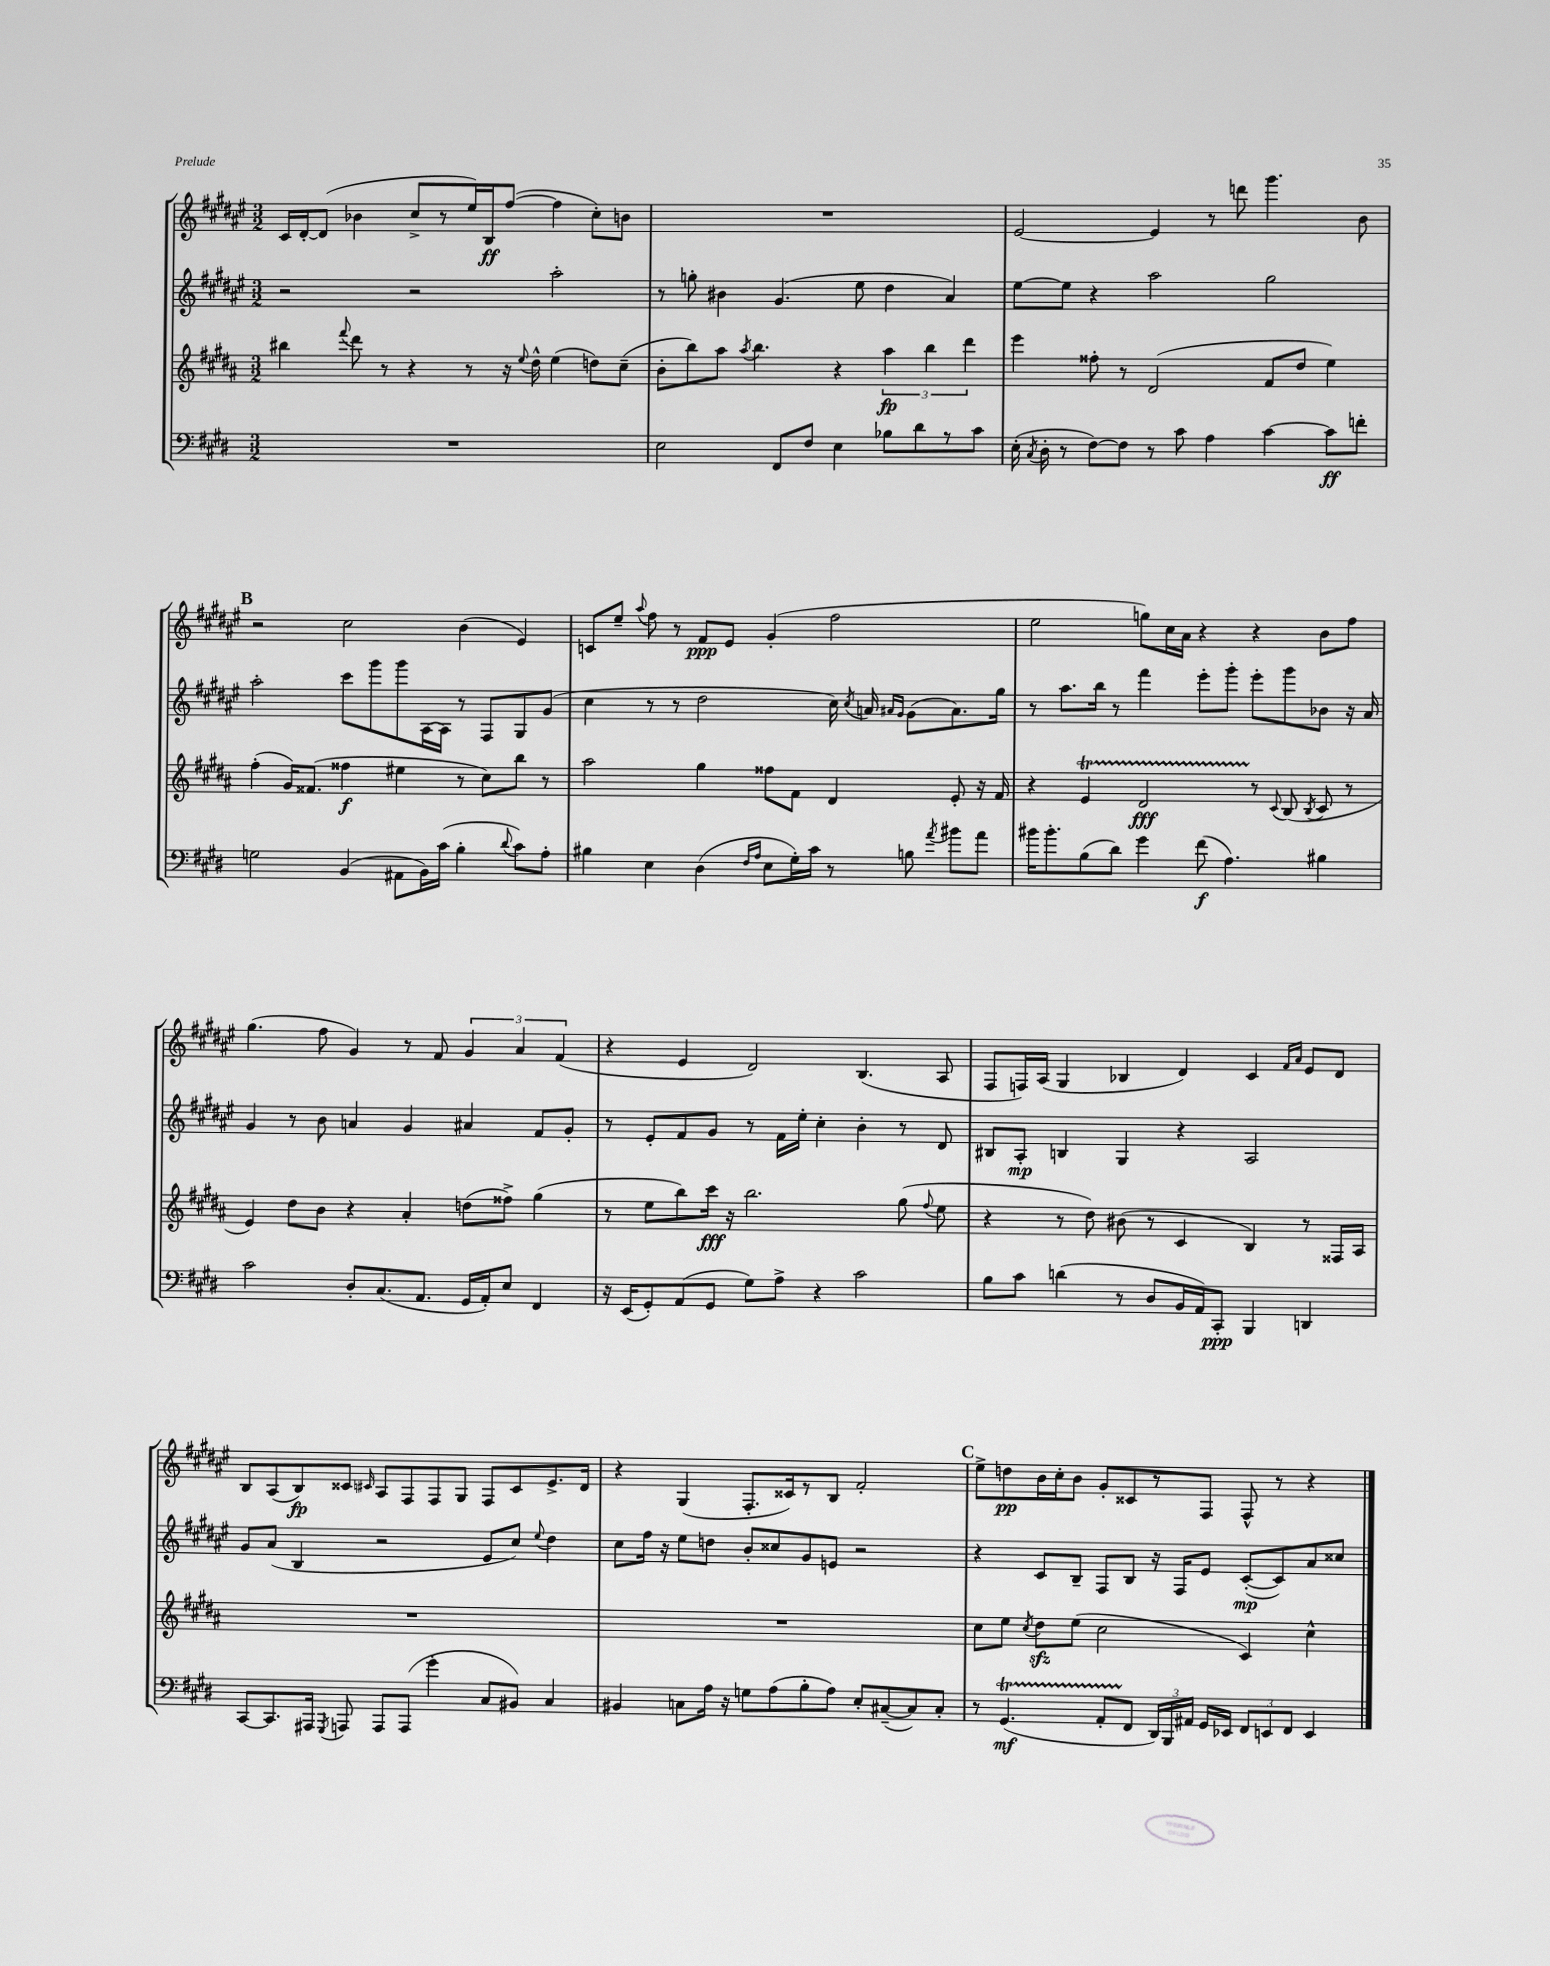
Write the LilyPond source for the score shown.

<<
\new StaffGroup <<
\new Staff = "s0" {
    \clef treble \key fis \major \numericTimeSignature \time 3/2
    \autoBeamOff cis'16[ dis'16~-. dis'8]( bes'4 cis''8[-> r8 eis''16) b16\ff fis''8]~( fis''4 cis''8[-.) b'8] |
    R1. |
    eis'2~ eis'4 r8 d'''8 gis'''4. b'8 |
    \mark \markup { \bold "B" } r2 cis''2 b'4( eis'4) |
    c'8[ eis''8]-- \appoggiatura { ais''8 } fis''8 r8 fis'8[\ppp eis'8] gis'4-.( fis''2 |
    eis''2 g''8[) cis''16 ais'16] r4 r4 b'8[ fis''8] |
    gis''4.( fis''8 gis'4) r8 fis'8 \tuplet 3/2 { gis'4 ais'4 fis'4( } |
    r4 eis'4 dis'2) b4.( ais8 |
    fis8[ f16) ais16]( gis4 bes4 dis'4) cis'4 \grace { fis'16[ ais'16] } eis'8[ dis'8] |
    b8[ ais8( b8\fp) cisis'8] \grace { cis'16 } ais8[ fis8 fis8 gis8] fis8[ cis'8 eis'8.-> dis'16] |
    r4 gis4( fis8.[-. cisis'16) r8 b8] fis'2-. |
    \mark \markup { \bold "C" } eis''8[-> d''8\pp b'16 cis''16-. b'8] gis'8[-. cisis'8 r8 fis8] fis8-^ r8 r4 \bar "|." |
}
\new Staff = "s1" {
    \clef treble \key fis \major \numericTimeSignature \time 3/2
    \autoBeamOff r2 r2 ais''2-. |
    r8 g''8-. bis'4 gis'4.( eis''8 dis''4 ais'4) |
    eis''8[~ eis''8] r4 ais''2 gis''2 |
    \mark \markup { \bold "B" } ais''2-. cis'''8[ gis'''8 gis'''8 ais16~ ais16] r8 fis8[ gis8 gis'8]( |
    cis''4 r8 r8 dis''2 cis''16) \acciaccatura { cis''8 } a'16 \grace { ais'16[ gis'16] } gis'8[( ais'8.) gis''16] |
    r8 ais''8.[ b''16] r8 fis'''4 eis'''8[-. gis'''8]-. eis'''8[-. gis'''8 bes'8] r16 ais'16 |
    gis'4 r8 b'8 a'4 gis'4 ais'4 fis'8[ gis'8]-. |
    r8 eis'8[-. fis'8 gis'8] r8 fis'16[ eis''16]-. cis''4-. b'4-. r8 dis'8 |
    bis8[ ais8]-.\mp b4 gis4 r4 ais2 |
    gis'8[ ais'8]( b4 r2 eis'8[ cis''8]) \appoggiatura { eis''8 } dis''4 |
    cis''8[ fis''16] r16 eis''8[ d''8] b'8[-. cisis''8 gis'8 e'8] r2 |
    \mark \markup { \bold "C" } r4 cis'8[ b8]-- fis8[ b8] r16 fis16[ eis'8] cis'8[~-.\mp( cis'8) ais'8 cisis''8] \bar "|." |
}
\new Staff = "s2" {
    \clef treble \key b \major \numericTimeSignature \time 3/2
    \autoBeamOff bis''4 \appoggiatura { fis'''8 } dis'''8 r8 r4 r8 r16 \appoggiatura { e''8 } dis''16-^ e''4( d''8[) cis''8]--( |
    b'8[-. b''8) ais''8] \acciaccatura { ais''8 } b''4. r4 \tuplet 3/2 { ais''4\fp b''4 dis'''4 } |
    e'''4 fisis''8-. r8 dis'2( fis'8[ dis''8] e''4) |
    \mark \markup { \bold "B" } fis''4-.( gis'16[) fisis'8.]( fisis''4\f eis''4 r8 cis''8[) b''8] r8 |
    ais''2 gis''4 fisis''8[ fis'8] dis'4 e'8-. r16 fis'16 |
    r4 e'4\startTrillSpan dis'2\fff r8\stopTrillSpan \appoggiatura { cis'8 } b8( \acciaccatura { b8 } cis'8 r8 |
    e'4) dis''8[ b'8] r4 ais'4-. d''8[( fisis''8]->) gis''4( |
    r8 e''8[ b''8) cis'''16]\fff r16 b''2. gis''8( \appoggiatura { fis''8 } e''8 |
    r4 r8 dis''8) bis'8( r8 cis'4 b4) r8 fisis16[ ais16] |
    R1. |
    R1. |
    \mark \markup { \bold "C" } cis''8[ e''8] \acciaccatura { cis''8 } dis''8[\sfz e''8]( cis''2 cis'4) cis''4-^ \bar "|." |
}
\new Staff = "s3" {
    \clef bass \key e \major \numericTimeSignature \time 3/2
    \autoBeamOff R1. |
    e2 fis,8[ fis8] e4 bes8[ dis'8 r8 cis'8] |
    e16-.( \acciaccatura { cis8 } dis16-. r8 fis8[~) fis8] r8 cis'8 a4 cis'4~ cis'8[\ff f'8]-. |
    \mark \markup { \bold "B" } g2 b,4( ais,8[ b,16) cis'16]( b4-. \appoggiatura { dis'8 } cis'8[) a8]-. |
    bis4 e4 dis4( \grace { fis16[ a16] } e8[ gis16-.) cis'16] r8 b8 \acciaccatura { a'8 } bis'8[ a'8] |
    bis'16[ bis'8.-. b8( dis'8]) gis'4 fis'8\f( a4.) bis4 |
    cis'2 dis8[-. cis8.( a,8.] gis,16[ a,16-.) e8] fis,4 |
    r16 e,16[( gis,8-.) a,8( gis,8] gis8[) a8]-> r4 cis'2 |
    b8[ cis'8] d'4( r8 dis8[ b,16 a,16) cis,8]-.\ppp b,,4 d,4 |
    cis,8[~ cis,8. ais,,16] \acciaccatura { gis,,8 } a,,8 a,,8[ a,,8]( gis'4-. cis8[ bis,8]) cis4 |
    bis,4 c8[ a16] r16 g8[ a8( b8-. a8]) e8[-. cis8~--( cis8) cis8]-. |
    \mark \markup { \bold "C" } r8 gis,4.\startTrillSpan\mf( a,8[-. fis,8]\stopTrillSpan \tuplet 3/2 { dis,16[) b,,16 ais,16] } gis,16[ ees,16] \tuplet 3/2 { fis,8[ e,8 fis,8] } e,4 \bar "|." |
}
>>
>>
\layout { \context { \Score \remove "Bar_number_engraver" } }
